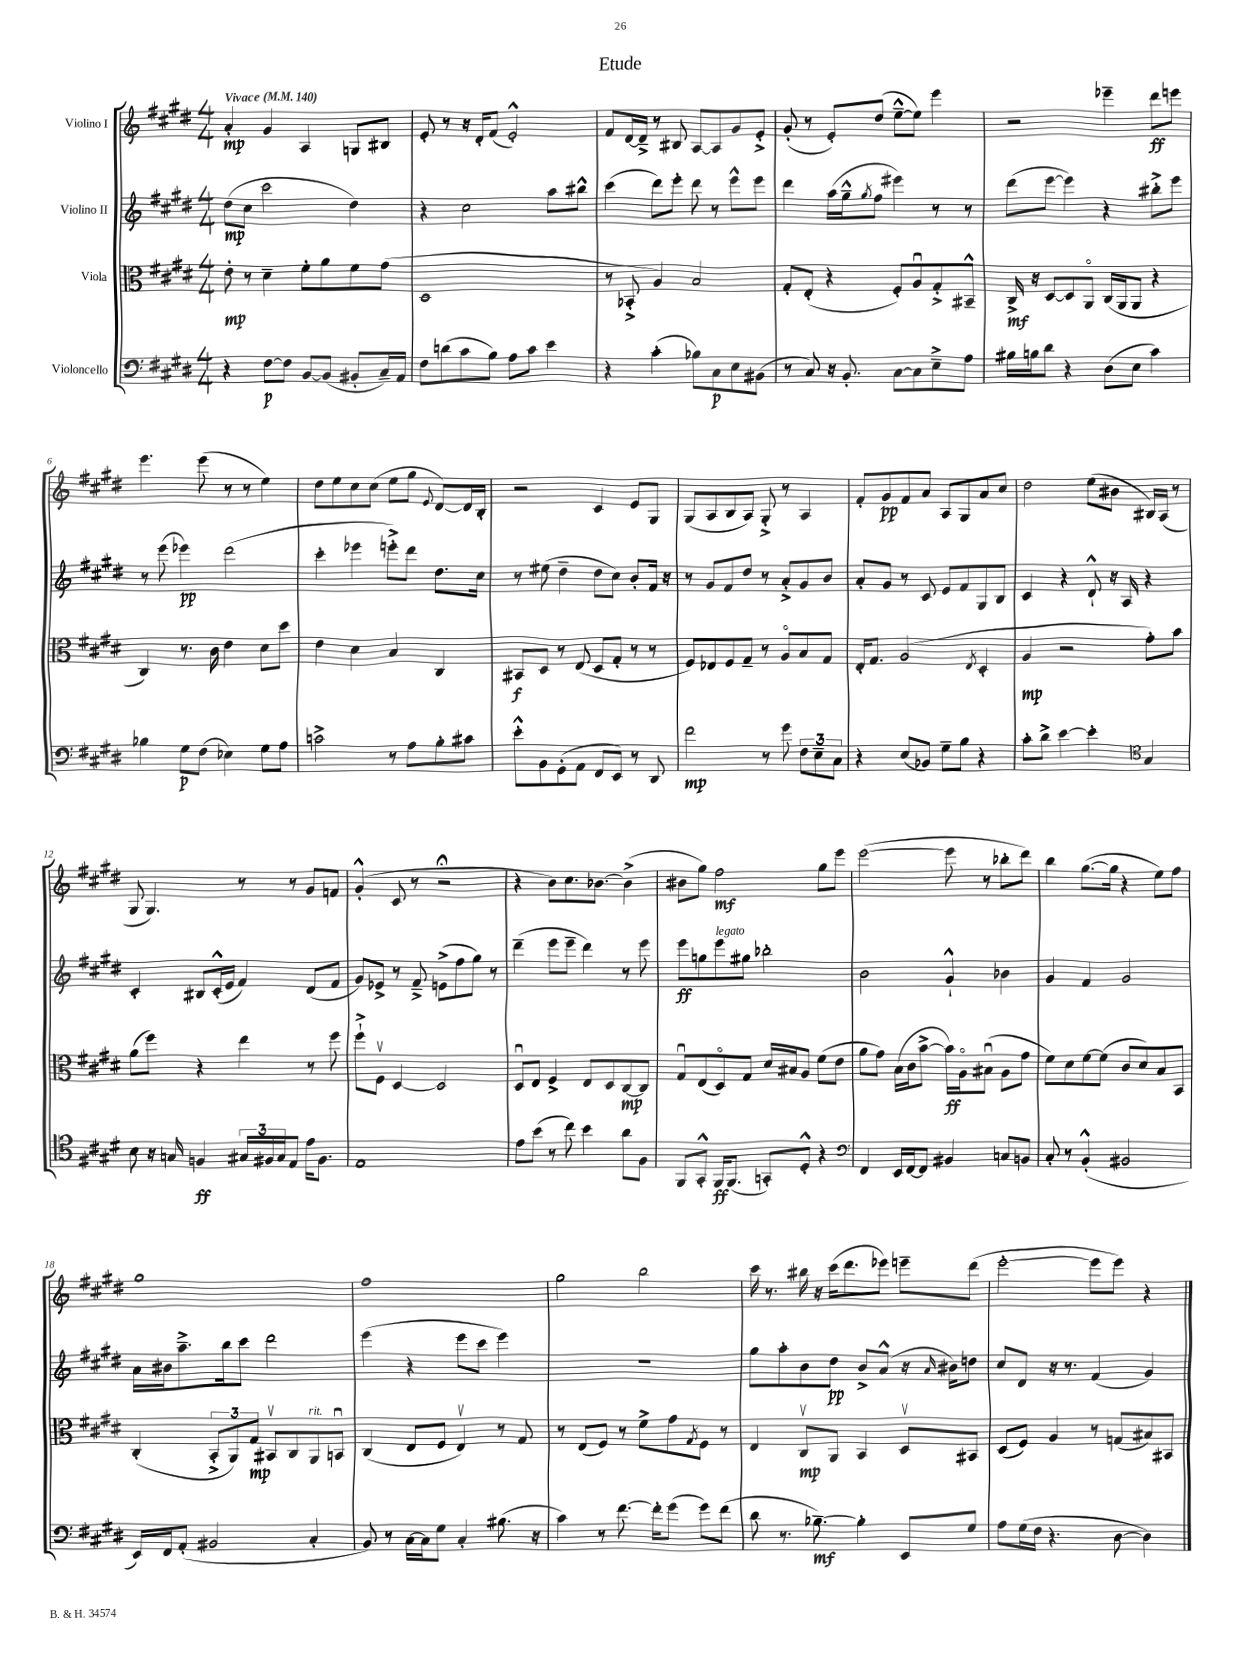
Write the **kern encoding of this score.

**kern	**dynam	**kern	**dynam	**kern	**dynam	**kern	**dynam
*part4	*part4	*part3	*part3	*part2	*part2	*part1	*part1
*staff4	*staff4	*staff3	*staff3	*staff2	*staff2	*staff1	*staff1
*I"Violoncello	*	*I"Viola	*	*I"Violino II	*	*I"Violino I	*
*clefF4	*	*clefC3	*	*clefG2	*	*clefG2	*
*k[f#c#g#d#]	*	*k[f#c#g#d#]	*	*k[f#c#g#d#]	*	*k[f#c#g#d#]	*
*M4/4	*	*M4/4	*	*M4/4	*	*M4/4	*
*MM140	*	*MM140	*	*MM140	*	*MM140	*
=1	=1	=1	=1	=1	=1	=1	=1
!	!	!	!	!	!	!LO:TX:a:B:t=Vivace	!
4r	.	8e'\	mp	(8dd#\L	mp	4a'/	mp
.	.	8r	.	8cc#\J	.	.	.
[8F#\L	p	4d#~\	.	2ccc#\	.	4g#/	.
8F#\J]	.	.	.	.	.	.	.
[8BB/L	.	8f#'\L	.	.	.	4A/	.
(8BB/J]	.	8a\	.	.	.	.	.
8BB#X'/L	.	8f#\	.	4dd#\)	.	8Gn/L	.
16C#~/L)	.	(8g#\J	.	.	.	8B#X/J	.
16AA/JJ	.	.	.	.	.	.	.
=2	=2	=2	=2	=2	=2	=2	=2
8F#\L	.	1D#	.	4r	.	8e'/	.
(8dn\	.	.	.	.	.	8r	.
8c#\	.	.	.	2cc#\	.	16r	.
.	.	.	.	.	.	16d#'/KL	.
8B\J)	.	.	.	.	.	(8f#/J	.
8A\L	.	.	.	.	.	2e'^^/)	.
8c#\J	.	.	.	.	.	.	.
4e\	.	.	.	8aa\L	.	.	.
.	.	.	.	8bb#X^^\J	.	.	.
=3	=3	=3	=3	=3	=3	=3	=3
4r	.	8r	.	(4ccc#\	.	8f#/L	.
.	.	8BB-X'^/	.	.	.	[16d#/L	.
.	.	.	.	.	.	16d#~^/JJ]	.
(4c#'\	.	4A/)	.	8ddd#\L)	.	8r	.
.	.	.	.	8eee'\J	.	8B#X/	.
8B-X\L)	.	2B/	.	8ddd#\	.	[8A/L	.
8C#\	p	.	.	8r	.	8A/]	.
8E\	.	.	.	8eee^^\L	.	8g#/	.
(8BB#X\J	.	.	.	8eee\J	.	8e'^/J	.
=4	=4	=4	=4	=4	=4	=4	=4
8r	.	8G#'/L	.	4ddd#\	.	(8g#'/	.
8C#/)	.	(8E'/J	.	.	.	8r	.
16r	.	4r	.	(16aa\LL	.	8e'/L)	.
8.BB'/	.	.	.	16gg#~^^\J	.	.	.
.	.	.	.	8qgg#/	.	.	.
.	.	.	.	8ff#\J	.	(8dd#/J	.
[8C#\L	.	8F#'/L)	.	4eee#X\)	.	[8ee~^^\L	.
8C#\]	.	8Au/	.	.	.	8ee\J])	.
8E~^\	.	8G#'^/	.	8r	.	4eee\	.
8A\J	.	8BB#X~^^/J	.	8r	.	.	.
=5	=5	=5	=5	=5	=5	=5	=5
16B#X\LL	.	16C#^/	mf	(8ddd#\L	.	2r	.
16Bn\J	.	16r	.	.	.	.	.
8d#\J	.	[8D#/L	.	[8eee\J	.	.	.
4r	.	8D#/]	.	4eee\])	.	.	.
.	.	8AA/J	.	.	.	.	.
(8D#\L	.	(16C#/LL	.	4r	.	4eee-X~\	.
.	.	16AA/J	.	.	.	.	.
8E\J	.	8AA/J	.	.	.	.	.
4c#\)	.	4r	.	8bb#X'^\L	.	8ddd#\L	ff
.	.	.	.	8eee\J	.	8eeen\J	.
!!LO:LB:g=z
=6	=6	=6	=6	=6	=6	=6	=6
4B-X\	.	4C#/)	.	8r	.	4.eee\	.
.	.	.	.	(8eee\	.	.	.
8G#\L	p	8.r	.	4eee-X\)	pp	.	.
(8F#\J	.	.	.	.	.	(8eee\	.
.	.	16c#\	.	.	.	.	.
4E-X\)	.	4e\	.	(2ddd#\	.	8r	.
.	.	.	.	.	.	8r	.
8G#\L	.	8d#\L	.	.	.	4ee\)	.
8A\J	.	8dd#\J	.	.	.	.	.
=7	=7	=7	=7	=7	=7	=7	=7
2cn^\	.	4e\	.	4ccc#'\	.	8dd#\L	.
.	.	.	.	.	.	8ee\	.
.	.	4d#\	.	4eee-X\	.	8cc#\	.
.	.	.	.	.	.	(8cc#\J	.
8r	.	4B/	.	8eeen'^\L)	.	8ee\L	.
8A\L	.	.	.	8ddd#\J	.	8gg#\J	.
.	.	.	.	.	.	8qqe/	.
8B'\	.	4C#/	.	8.dd#\L	.	[8d#/L)	.
8c#X\J	.	.	.	.	.	16d#/L]	.
.	.	.	.	16cc#\Jk	.	16B'/JJ	.
=8	=8	=8	=8	=8	=8	=8	=8
8e'^^\L	.	8BB#X/L	f	8r	.	2r	.
8BB\	.	8D#/J	.	(8ee#X\	.	.	.
(8GG#'\	.	8r	.	4dd#~\	.	.	.
8AA\J	.	(8E/	.	.	.	.	.
8FF#/L	.	8D#/L	.	8dd#\L	.	4c#/	.
8EE/J)	.	8G#'/J	.	8cc#\J)	.	.	.
8r	.	8r	.	8b'/L	.	8e/L	.
8DD#/	.	8r	.	16f#/Jk	.	8G#/J	.
.	.	.	.	16r	.	.	.
=9	=9	=9	=9	=9	=9	=9	=9
2f#\	mp	8F#/L)	.	8r	.	(8G#/L	.
.	.	8E-X/	.	8g#/L	.	8A/	.
.	.	8F#/	.	8f#/	.	8B/	.
.	.	8G#~/J	.	8dd#/J	.	8A/J)	.
8r	.	8r	.	8r	.	8G#'^/	.
8g#\	.	8A/L	.	8a'^/L	.	8r	.
12F#\L	.	8B/	.	8g#/	.	4A/	.
12E~\	.	.	.	.	.	.	.
.	.	8G#/J	.	8b/J	.	.	.
12C#\J	.	.	.	.	.	.	.
=10	=10	=10	=10	=10	=10	=10	=10
4r	.	16E'/KL	.	8a'/L	.	8f#'/L	.
.	.	8.G#/J	.	.	.	.	.
.	.	.	.	8g#/J	.	8g#/	pp
(8E/L	.	(2A/	.	8r	.	8f#/	.
8BB-X/J)	.	.	.	8c#/	.	8a/J	.
8G#~\L	.	.	.	8e/L	.	8A/L	.
8B\J	.	.	.	8f#/	.	8G#/	.
.	.	8qE/	.	.	.	.	.
4r	.	4D#'/	.	8G#/	.	8a/	.
.	.	.	.	8B/J	.	8cc#/J	.
=11	=11	=11	=11	=11	=11	=11	=11
8c#'\L	.	4A/	mp	4c#/	.	2dd#\	.
8d#^\J	.	.	.	.	.	.	.
[4e\	.	2r	.	4r	.	.	.
4e'\]	.	.	.	8d#`^^/	.	(8ee\L	.
.	.	.	.	16r	.	8b#X\J	.
.	.	.	.	16A/	.	.	.
*clefC4	*	*	*	*	*	*	*
4G#/	.	8g#'\L)	.	4r	.	16B#X/LL)	.
.	.	.	.	.	.	(16A/JJ	.
.	.	8b\J	.	.	.	8r	.
!!LO:LB:g=z
=12	=12	=12	=12	=12	=12	=12	=12
8B\	.	(8a\L	.	4c#'/	.	8G#/	.
16r	.	8ff#\J)	.	.	.	4.G#/)	.
16Gn/	.	.	.	.	.	.	.
4Fn/	ff	4r	.	8B#X/L	.	.	.
.	.	.	.	(16c#'^^/L	.	.	.
.	.	.	.	16e/JJ	.	.	.
24G#X/LL	.	4ee\	.	4f#/)	.	8r	.
24F#X/	.	.	.	.	.	.	.
24G#/J	.	.	.	.	.	.	.
8E/J	.	.	.	.	.	8r	.
16e\KL	.	8r	.	(8d#/L	.	8g#/L	.
8.F#\J	.	.	.	.	.	.	.
.	.	8ff#\	.	8f#/J	.	8fn/J	.
=13	=13	=13	=13	=13	=13	=13	=13
1E	.	8ff#`^\L	.	8g#/L)	.	(4g#'^^/	.
.	.	8F#v\J	.	8e-X^/J	.	.	.
.	.	[4D#/	.	8r	.	8c#/	.
.	.	.	.	8f#~^/	.	8r	.
.	.	2D#/]	.	(8en^\L	.	2r;<	.
.	.	.	.	8ff#\	.	.	.
.	.	.	.	8gg#\J)	.	.	.
.	.	.	.	8r	.	.	.
=14	=14	=14	=14	=14	=14	=14	=14
8e\L	.	8D#u/L	.	(4ddd#~\	.	4r	.
(8b\J	.	8E/J	.	.	.	.	.
8r	.	4F#^/	.	8eee\L	.	8b\L)	.
8cc#\)	.	.	.	8eee~\J	.	8.cc#\	.
4b\	.	8E/L	.	4ddd#\)	.	.	.
.	.	.	.	.	.	[8.b-X\J	.
.	.	8D#/	.	.	.	.	.
8a\L	.	[8C#/	mp	8r	.	(4b-^\]	.
8F#\J	.	8C#/J]	.	8eee\	.	.	.
=15	=15	=15	=15	=15	=15	=15	=15
8FF#/L	.	8G#u/L	.	8eee\L	ff	8b#X\L	.
8GG#'^^/J	.	(8E/	.	8ggn\	.	8gg#\J)	.
!	!	!	!	!LO:TX:a:i:t=legato	!	!	!
16FF#/KL	ff	8D#/)	.	8eee\	.	2ff#\	mf
(8.FF#/J	.	.	.	.	.	.	.
.	.	8G#/J	.	8gg#X\J	.	.	.
8GGn'/L)	.	16d#/LL	.	2bb-X'\	.	.	.
.	.	16B#X/J	.	.	.	.	.
8D#'^^/J	.	8A/J	.	.	.	.	.
4r	.	(8f#\L	.	.	.	8gg#\L	.
.	.	8e\J	.	.	.	8eee\J	.
=16	=16	=16	=16	=16	=16	=16	=16
*clefF4	*	*	*	*	*	*	*
4FF#/	.	8a\L	.	2b\	.	([2eee\	.
.	.	8g#\J)	.	.	.	.	.
16EE/LL	.	(16B\LL	.	.	.	.	.
[16FF#/J	.	16c#\J	.	.	.	.	.
8FF#/J]	.	[8b^\J	.	.	.	.	.
4BB#X/	.	16b\LL])	ff	4g#`^^/	.	8eee\]	.
.	.	16A\J	.	.	.	.	.
.	.	(8B#Xu\J	.	.	.	8r	.
8Cn/L	.	8A\L	.	4b-X\	.	8bb-X'\L	.
8BBn/J	.	8g#\J	.	.	.	8ddd#\J)	.
=17	=17	=17	=17	=17	=17	=17	=17
8C#'/	.	8f#\L)	.	4g#/	.	4bb\	.
8r	.	8d#\	.	.	.	.	.
(4BB'^^/	.	[8f#\	.	4f#/	.	([8.gg#\L	.
.	.	(8f#\J]	.	.	.	.	.
.	.	.	.	.	.	16gg#\Jk]	.
2BB#X/	.	8c#/L	.	2g#/	.	4r	.
.	.	8d#/)	.	.	.	.	.
.	.	8B/	.	.	.	8ee\L)	.
.	.	8BB/J	.	.	.	8ff#\J	.
!!LO:LB:g=z
=18	=18	=18	=18	=18	=18	=18	=18
16EE/LL)	.	(4C#'/	.	16a\LL	.	1gg#	.
16FF#/J	.	.	.	16b#X\J	.	.	.
(8AA'/J	.	.	.	8.aa~^\	.	.	.
2BB#X/	.	12BB'^/L	.	.	.	.	.
.	.	.	.	16bb\k	.	.	.
.	.	12AA/)	.	.	.	.	.
.	.	.	.	8ccc#\J	.	.	.
.	.	12G#/J	mp	.	.	.	.
.	.	8BB#Xv/L	.	2ddd#\	.	.	.
.	.	8C#/	.	.	.	.	.
!	!	!LO:TX:a:i:t=rit.	!	!	!	!	!
4C#'/	.	8AA/	.	.	.	.	.
.	.	8BBnu/J	.	.	.	.	.
=19	=19	=19	=19	=19	=19	=19	=19
8BB/)	.	(4C#/	.	(4eee\	.	1ff#	.
8r	.	.	.	.	.	.	.
[16C#\LL	.	8E/L	.	4r	.	.	.
16C#\J]	.	.	.	.	.	.	.
8G#\J	.	8F#/J	.	.	.	.	.
4C#'/	.	4Ev/)	.	8eee\L	.	.	.
.	.	.	.	8ccc#\J	.	.	.
(8.B#X\	.	8r	.	4eee\)	.	.	.
.	.	8G#/	.	.	.	.	.
16r	.	.	.	.	.	.	.
=20	=20	=20	=20	=20	=20	=20	=20
4c#\)	.	8r	.	1r	.	2gg#\	.
.	.	(8E/L	.	.	.	.	.
8r	.	8F#/J)	.	.	.	.	.
[8.f#\	.	8r	.	.	.	.	.
.	.	8f#^\L	.	.	.	2bb\	.
16f#'\KL]	.	.	.	.	.	.	.
(8g#\J	.	8g#\	.	.	.	.	.
.	.	8qG#/	.	.	.	.	.
8g#\L)	.	8F#\J	.	.	.	.	.
(8f#\J	.	8r	.	.	.	.	.
=21	=21	=21	=21	=21	=21	=21	=21
8d#\	.	4E/	.	8gg#\L	.	16ccc#\	.
.	.	.	.	.	.	8.r	.
8.r	.	.	.	8aa'\	.	.	.
.	.	8C#v/L	mp	8b\	.	16bb#X\	.
[8.B-X~\)	mf	.	.	.	.	16r	.
.	.	8AA/J	.	8dd#\J	pp	(16ccc#\KL	.
.	.	.	.	.	.	8.ddd#\	.
4B-'\]	.	4BB/	.	8b^/L	.	.	.
.	.	.	.	(8a^^/J	.	8eee-X\J)	.
8EE/L	.	8D#v/L	.	16r	.	8eeen~\L	.
.	.	.	.	16qqa/	.	.	.
.	.	.	.	16b#X\KL)	.	.	.
8G#/J	.	8BB#X/J	.	8ddn\J	.	(8ddd#\J	.
=22	=22	=22	=22	=22	=22	=22	=22
8A\L	.	(8D#/L	.	8cc#/L	.	[2eee'\	.
(16G#\L	.	8F#/J)	.	8d#/J	.	.	.
16F#\JJ	.	.	.	.	.	.	.
4.r	.	4A/	.	16r	.	.	.
.	.	.	.	8.r	.	.	.
.	.	8r	.	(4f#/	.	8eee\L]	.
[8D#\	.	(8Gn/L	.	.	.	8eee\J)	.
4D#\])	.	8B#X/)	.	4g#/)	.	4r	.
.	.	8BB#X/J	.	.	.	.	.
==	==	==	==	==	==	==	==
*-	*-	*-	*-	*-	*-	*-	*-
